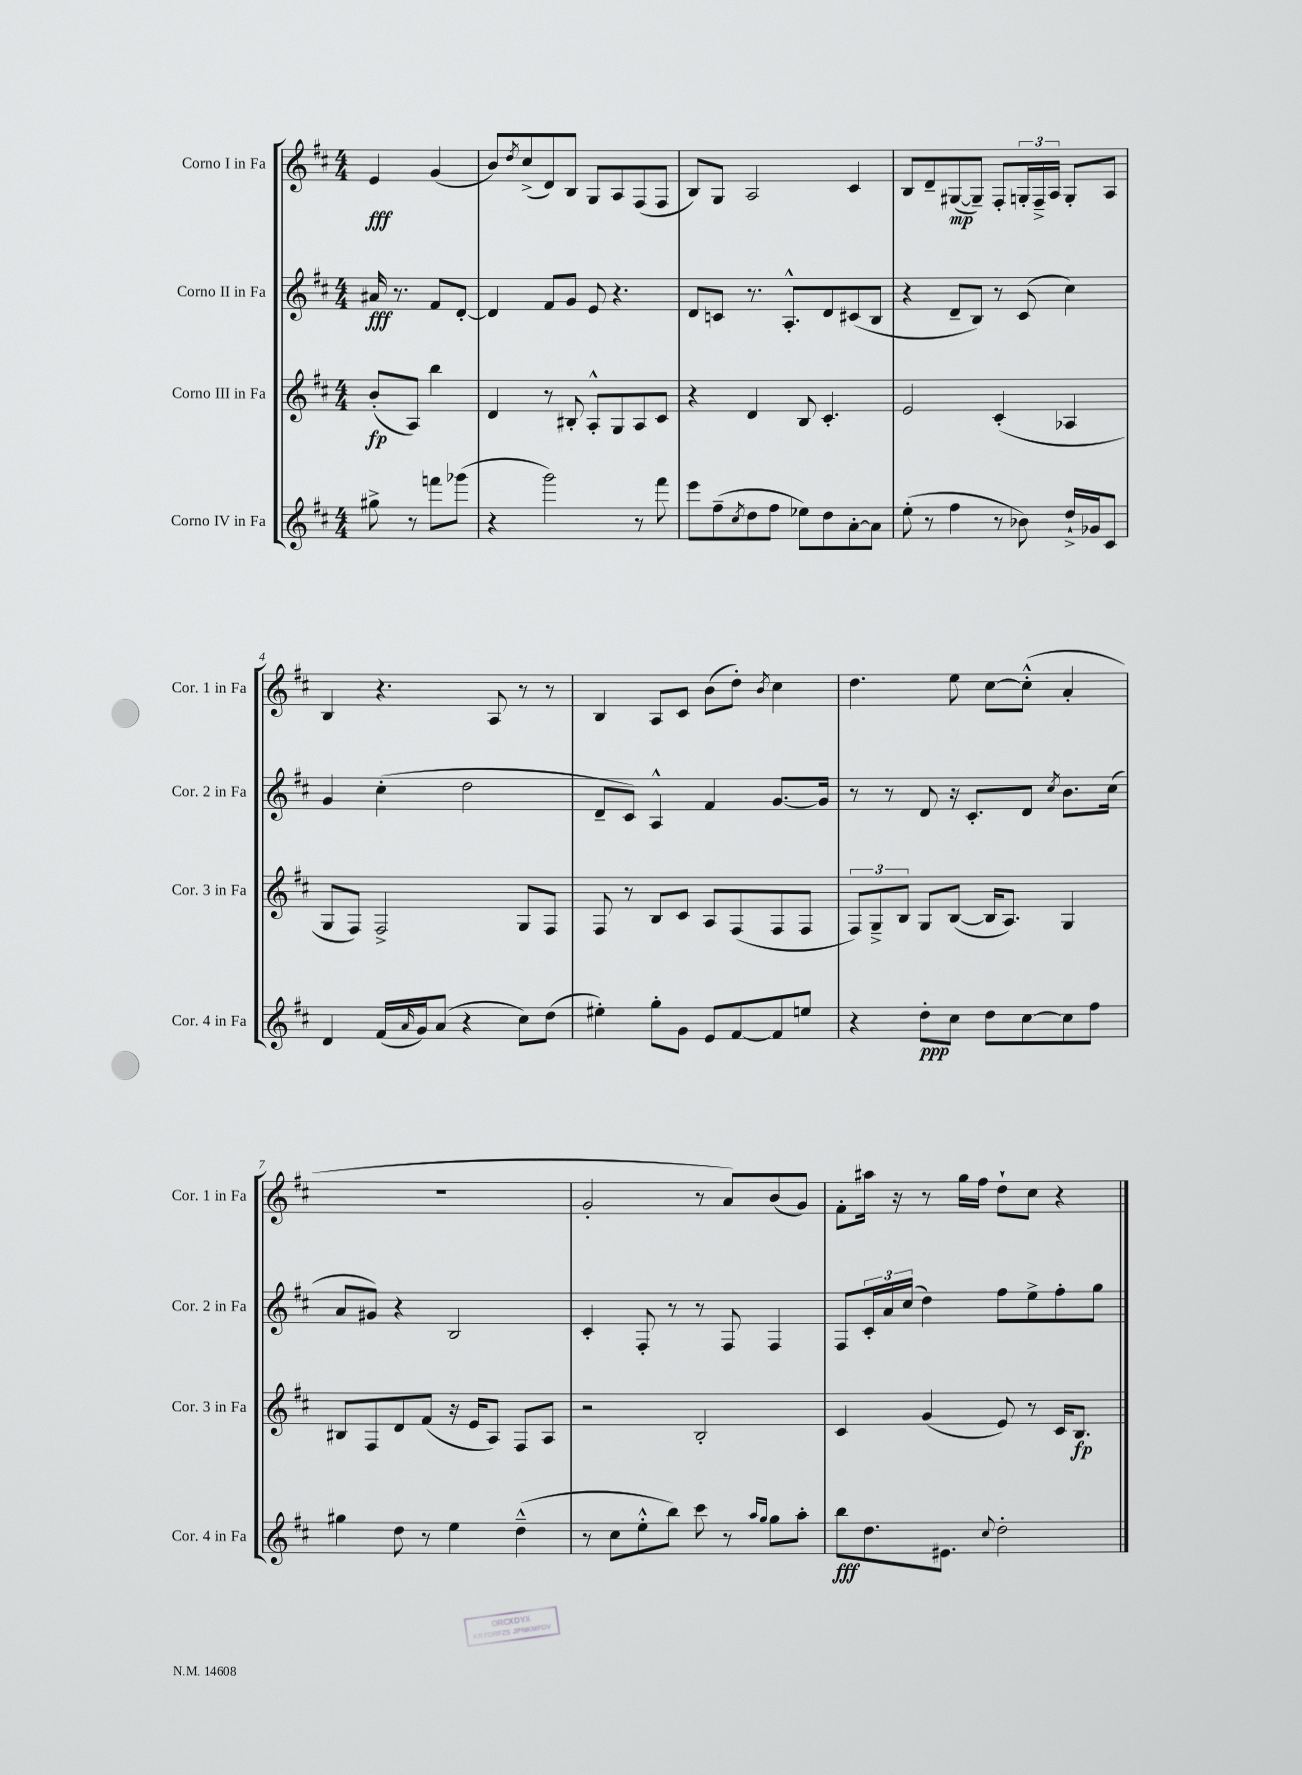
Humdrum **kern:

**kern	**dynam	**kern	**dynam	**kern	**dynam	**kern	**dynam
*part4	*part4	*part3	*part3	*part2	*part2	*part1	*part1
*staff4	*staff4	*staff3	*staff3	*staff2	*staff2	*staff1	*staff1
*I"Corno IV in Fa	*	*I"Corno III in Fa	*	*I"Corno II in Fa	*	*I"Corno I in Fa	*
*I'Cor. 4 in Fa	*	*I'Cor. 3 in Fa	*	*I'Cor. 2 in Fa	*	*I'Cor. 1 in Fa	*
*clefG2	*	*clefG2	*	*clefG2	*	*clefG2	*
*k[f#c#]	*	*k[f#c#]	*	*k[f#c#]	*	*k[f#c#]	*
*M4/4	*	*M4/4	*	*M4/4	*	*M4/4	*
=	=	=	=	=	=	=	=
8gg#X^\	.	(8b'/L	fp	16a#X/	fff	4e/	fff
.	.	.	.	8.r	.	.	.
8r	.	8A/J)	.	.	.	.	.
8fffn\L	.	4bb\	.	8f#/L	.	(4g/	.
(8ggg-X\J	.	.	.	[8d'/J	.	.	.
=1	=1	=1	=1	=1	=1	=1	=1
4r	.	4d/	.	4d/]	.	8b/L)	.
.	.	.	.	.	.	8qdd/	.
.	.	.	.	.	.	(8cc#^/	.
2ggg\)	.	8r	.	8f#/L	.	8d/)	.
.	.	8B#X'/	.	8g/J	.	8B/J	.
.	.	8A'^^/L	.	8e/	.	8G/L	.
.	.	8G/	.	4.r	.	8A/	.
8r	.	8A/	.	.	.	(8F#/	.
8fff#\	.	8c#/J	.	.	.	8F#/J	.
=2	=2	=2	=2	=2	=2	=2	=2
8eee\L	.	4r	.	8d/L	.	8B/L)	.
(8ff#~\	.	.	.	8cn/J	.	8G/J	.
8qcc#/	.	.	.	.	.	.	.
8dd\	.	4d/	.	8.r	.	2A/	.
8ff#\J	.	.	.	.	.	.	.
.	.	.	.	8.A'^^/L	.	.	.
8ee-X\L)	.	8B/	.	.	.	.	.
8dd\	.	4.c#'/	.	8d/	.	.	.
[8a'\	.	.	.	(8c#X/	.	4c#/	.
8a\J]	.	.	.	8B/J	.	.	.
=3	=3	=3	=3	=3	=3	=3	=3
(8ee'\	.	2e/	.	4r	.	8B/L	.
8r	.	.	.	.	.	8d~/	.
4ff#\	.	.	.	8d~/L	.	([8G#X/	mp
.	.	.	.	8B/J)	.	8G#~/J])	.
8r	.	(4c#'/	.	8r	.	8F#'/L	.
8b-X\)	.	.	.	(8c#/	.	24Gn'/L	.
.	.	.	.	.	.	24F#~^/	.
.	.	.	.	.	.	24A/JJ	.
16dd`^/LL	.	4A-X/	.	4cc#\)	.	8G'/L	.
16g-X/J	.	.	.	.	.	.	.
8c#/J	.	.	.	.	.	8A/J	.
!!LO:LB:g=z
=4	=4	=4	=4	=4	=4	=4	=4
4d/	.	8G/L	.	4g/	.	4B/	.
.	.	8F#/J)	.	.	.	.	.
(16f#/LL	.	2F#^/	.	(4cc#'\	.	4.r	.
16qqa/	.	.	.	.	.	.	.
16g/J)	.	.	.	.	.	.	.
(8a/J	.	.	.	.	.	.	.
4r	.	.	.	2dd\	.	.	.
.	.	.	.	.	.	8A/	.
8cc#\L)	.	8G/L	.	.	.	8r	.
(8dd\J	.	8F#/J	.	.	.	8r	.
=5	=5	=5	=5	=5	=5	=5	=5
4ee#X'\)	.	8F#/	.	8d~/L	.	4B/	.
.	.	8r	.	8c#/J)	.	.	.
8gg'\L	.	8B/L	.	4A^^/	.	8A/L	.
8g\J	.	8c#/J	.	.	.	8c#/J	.
8e/L	.	8A/L	.	4f#/	.	(8b\L	.
[8f#/	.	(8F#/	.	.	.	8dd'\J)	.
.	.	.	.	.	.	8qb/	.
8f#/]	.	8F#/	.	[8.g/L	.	4cc#\	.
8een/J	.	8F#/J	.	.	.	.	.
.	.	.	.	16g/Jk]	.	.	.
=6	=6	=6	=6	=6	=6	=6	=6
4r	.	12F#/L)	.	8r	.	4.dd\	.
.	.	12G~^/	.	.	.	.	.
.	.	.	.	8r	.	.	.
.	.	12B/J	.	.	.	.	.
8dd'\L	ppp	8G/L	.	8d/	.	.	.
8cc#\J	.	([8B/J	.	16r	.	8ee\	.
.	.	.	.	8.c#'/L	.	.	.
8dd\L	.	16B/KL]	.	.	.	[8cc#\L	.
.	.	8.A/J)	.	.	.	.	.
[8cc#\	.	.	.	8d/J	.	(8cc#'^^\J]	.
.	.	.	.	8qcc#/	.	.	.
8cc#\]	.	4G/	.	8.b\L	.	4a'/	.
8ff#\J	.	.	.	.	.	.	.
.	.	.	.	(16cc#\Jk	.	.	.
!!LO:LB:g=z
=7	=7	=7	=7	=7	=7	=7	=7
4gg#X\	.	8B#X/L	.	8a/L	.	1r	.
.	.	8F#/	.	8g#X/J)	.	.	.
8dd\	.	8d/	.	4r	.	.	.
8r	.	(8f#/J	.	.	.	.	.
4ee\	.	16r	.	2B/	.	.	.
.	.	16e/KL	.	.	.	.	.
.	.	8A/J)	.	.	.	.	.
(4dd~^^\	.	8F#/L	.	.	.	.	.
.	.	8A/J	.	.	.	.	.
=8	=8	=8	=8	=8	=8	=8	=8
8r	.	2r	.	4c#'/	.	2g'/	.
8cc#\L	.	.	.	.	.	.	.
8ee'^^\	.	.	.	8F#'/	.	.	.
8bb\J)	.	.	.	8r	.	.	.
8ccc#\	.	2B'/	.	8r	.	8r	.
8r	.	.	.	8F#/	.	8a/L)	.
16qqaa/LL	.	.	.	.	.	.	.
16qqgg/JJ	.	.	.	.	.	.	.
8gg\L	.	.	.	4F#/	.	(8b/	.
8aa'\J	.	.	.	.	.	8g/J)	.
=9	=9	=9	=9	=9	=9	=9	=9
8bb\L	fff	4c#/	.	8F#/L	.	8f#'\L	.
8.dd\	.	.	.	24c#'/L	.	16aa#X\Jk	.
.	.	.	.	24a/	.	.	.
.	.	.	.	.	.	16r	.
.	.	.	.	(24cc#/JJ	.	.	.
.	.	(4g/	.	4dd\)	.	8r	.
8.e#X\J	.	.	.	.	.	.	.
.	.	.	.	.	.	16gg\LL	.
.	.	.	.	.	.	16ff#\JJ	.
8qqcc#/	.	.	.	.	.	.	.
2dd'\	.	8e/)	.	8ff#\L	.	8dd`\L	.
.	.	8r	.	8ee^\	.	8cc#\J	.
.	.	16c#/KL	.	8ff#'\	.	4r	.
.	.	8.B/J	fp	.	.	.	.
.	.	.	.	8gg\J	.	.	.
==	==	==	==	==	==	==	==
*-	*-	*-	*-	*-	*-	*-	*-
